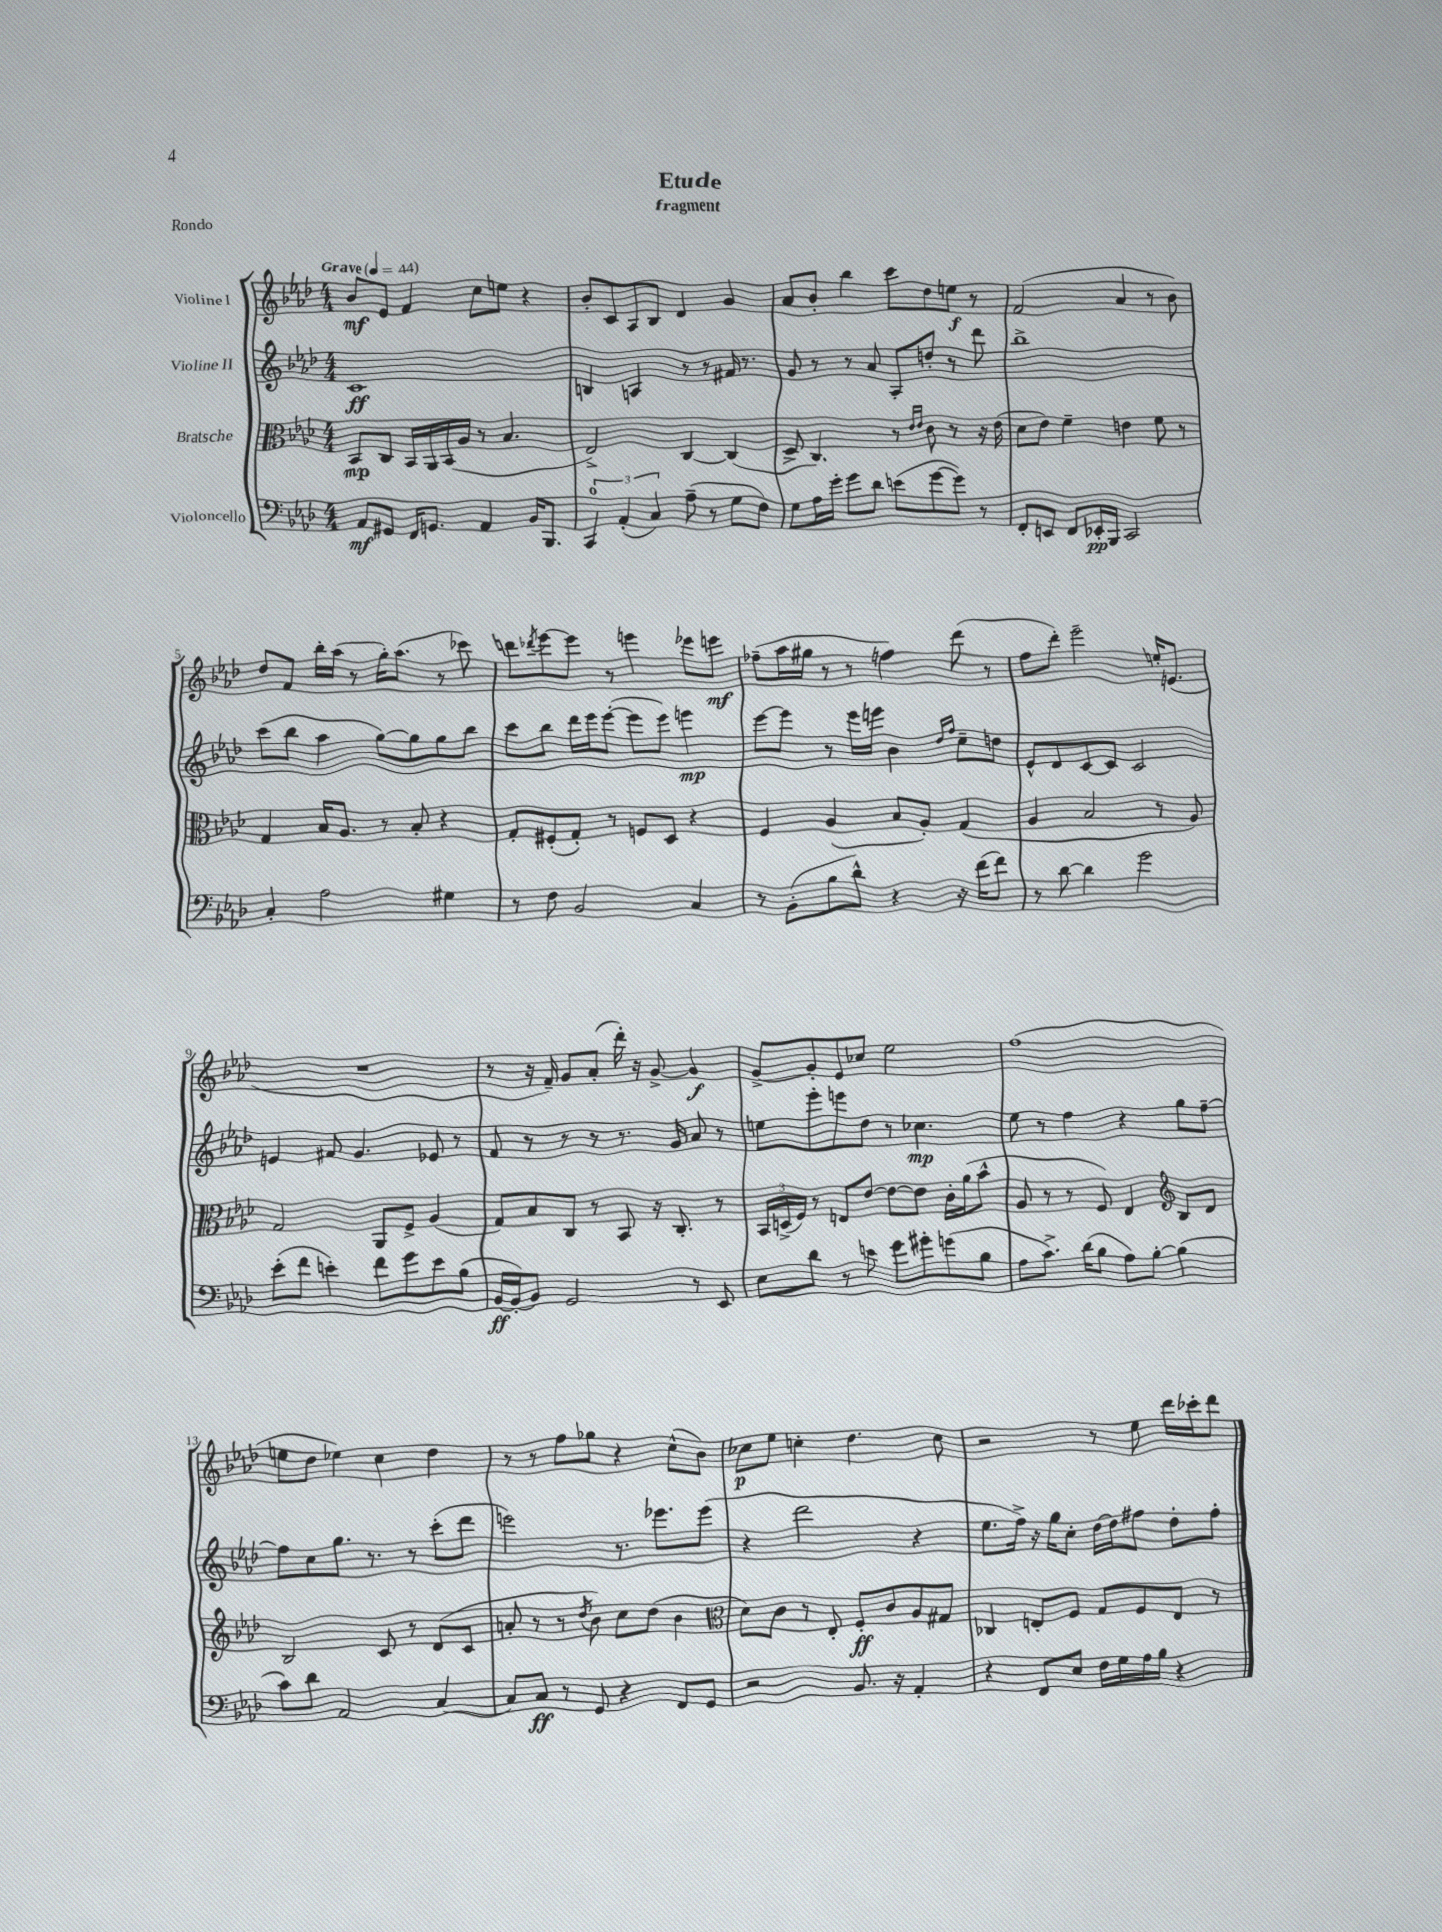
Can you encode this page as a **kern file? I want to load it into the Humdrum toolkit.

**kern	**kern	**kern	**kern
*staff4	*staff3	*staff2	*staff1
*clefF4	*clefC3	*clefG2	*clefG2
*k[b-e-a-d-]	*k[b-e-a-d-]	*k[b-e-a-d-]	*k[b-e-a-d-]
*M4/4	*M4/4	*M4/4	*M4/4
*MM44	*MM44	*MM44	*MM44
8AA-	8BB-	1c	8b-
8GG#	8C	.	8e-
16FF	16BB-	.	4f
8.GG	16AA-	.	.
.	(16BB-	.	.
.	16A-	.	.
4AA-	8r	.	8cc
.	4.B-	.	8ee
16BB-	.	.	4r
8.BBB-	.	.	.
=	=	=	=
6CC	2E-^)	4B	8b-'
.	.	.	8c
(6AA-'	.	.	.
.	.	4A	8A-
6C)	.	.	.
.	.	.	8B-
(8A-~	[4C	8r	4d-
8r	.	8r	.
8G	(4C]	16f#	4g
.	.	8.r	.
8F)	.	.	.
=	=	=	=
8G	8D-^	8g	8a-
16A-	4.C)	8r	8b-'
16g'	.	.	.
8g	.	8r	4bb-
8d-	.	8a-	.
(8e	8r	8A-'	8ccc
.	16qqe-	.	.
.	16qqe-	.	.
[8g	8c	8dd'	8dd-
8g])	8r	8r	8ee
8r	16r	8ddd-	8r
.	(16e-	.	.
=	=	=	=
8FF'	8d-	1bb-^	(2f
8EE	8e-)	.	.
8FF	4f~	.	.
16EE-'	.	.	.
16BBB-	.	.	.
2CC	4e	.	4a-
.	8f	.	8r
.	8r	.	8b-)
=	=	=	=
4C'	4G	(8ccc	8dd-
.	.	8bb-	8f
2A-	16B-	4aa-	16bb-'
.	8.A-	.	(16aa-
.	.	.	8r
.	8r	[8gg)	16gg')
.	.	.	(8.aa-
.	8B-'	8gg]	.
4G#	4r	8gg	8r
.	.	8bb-	8ccc-)
=	=	=	=
8r	8G'	8ccc	8ddd
.	.	.	8qddd-
8F	(8F#'	8bb-	[8eee-
2BB-	8G')	16ddd-	8eee-]
.	.	16eee-	.
.	8r	([8eee-'	8r
.	8F	8eee-]	4eee
.	8D-	8eee-)	.
4C	4r	4eee	8eee-
.	.	.	8eee
=	=	=	=
8r	4F	[8eee-	(8ff-~
(8BB-'	.	8eee-]	16aa-
.	.	.	16gg#
8B-	(4A-	8r	8r
8d-^^)	.	16eee-	8r
.	.	16eee	.
4r	8B-	4b-	4ff)
.	8A-')	.	.
.	.	16qqdd-	.
.	.	16qqff	.
16r	(4G	8cc~	(8ddd-
[16f	.	.	.
8f]	.	8dd	8r
=	=	=	=
8r	4A-	8e-^^	8ff
[8d-	.	8d-	8ddd-')
4d-]	2B-	[8c	2eee-~
.	.	8c]	.
2g	.	2c	.
.	8r	.	16ee'
.	.	.	(8.e
.	8A-)	.	.
=	=	=	=
(8e-'	2G	4e	1r
8f	.	.	.
4e')	.	8f#	.
.	.	4.g	.
8f	8AA-	.	.
8g	8F^	.	.
8e	(4A-	8e-	.
(8B-	.	8r	.
=	=	=	=
[16BB-	8G)	8f	8r
16BB-'_)	.	.	.
8BB-]	8B-	8r	16r
.	.	.	16f~)
2GG	8C	8r	8g
.	8r	8r	(8a-'
.	8BB-	8.r	16ddd-')
.	.	.	16r
.	16r	.	[8g^
.	8.C'	16g	.
8r	.	8a-	4g]
8EE-	8r	8r	.
=	=	=	=
8E-	24BB-	8ee	[8g^
.	(24D^	.	.
.	24F)	.	.
8d-	8r	8eee-'	8g']
8r	8E	8eee	8e-
8e	[8e-	8dd-	8cc-
8g	8e-_	8r	2ee-
8g#'	8e-]	4.cc-	.
(8g	16c'	.	.
.	(16a-	.	.
8B-	8b-^^	.	.
=	=	=	=
8A-	8A-	8ee-	(1ff
8.c^)	8r	8r	.
.	8r	4ff	.
(16d-	.	.	.
8B-	8F)	.	.
8A-)	4E-	4r	.
[8B-'	.	.	.
*	*clefG2	*	*
(4B-]	8B-	8gg	.
.	8d-	[8ff~	.
=	=	=	=
8c)	2B-	8ff]	8ee
8d-	.	8cc	8dd-
2AA-	.	8.gg	4ee-)
.	.	8.r	.
.	8c	.	4cc
.	8r	8r	.
[4C	(8d-	(8ccc'	4dd-
.	8c	8ddd-	.
=	=	=	=
8C]	8a'	2eee)	8r
8C	8r	.	8r
8r	8r	.	8ff
.	8qdd-	.	.
8GG	8b-)	.	8gg-
4r	8cc	8.r	4r
.	(8dd-	.	.
.	.	8.eee-	.
8FF	4b-	.	(8cc^^
8GG	.	(8eee-	8b-)
=	=	=	=
*	*clefC3	*	*
2r	8d-)	4r	8cc-
.	8c	.	8ee-
.	8r	2ddd-	4cc'
.	8E-'	.	.
8.BB-	8F'	.	4.dd-
.	8c	.	.
16r	.	.	.
4AA-'	8A-	4r	.
.	8G#	.	8cc
=	=	=	=
4r	4C-	8.ee-	2r
.	.	16ff^)	.
8FF	8E'	16r	.
.	.	16gg	.
8E-	8F	8cc'	.
16F	8G	[16dd-	8r
16G	.	16dd-]	.
16A-	8F	8ff#	8ee-
16B-	.	.	.
4r	8E	8dd-'	16ddd-
.	.	.	16ccc-'
.	8r	8ff#'	8ddd-
==	==	==	==
*-	*-	*-	*-
